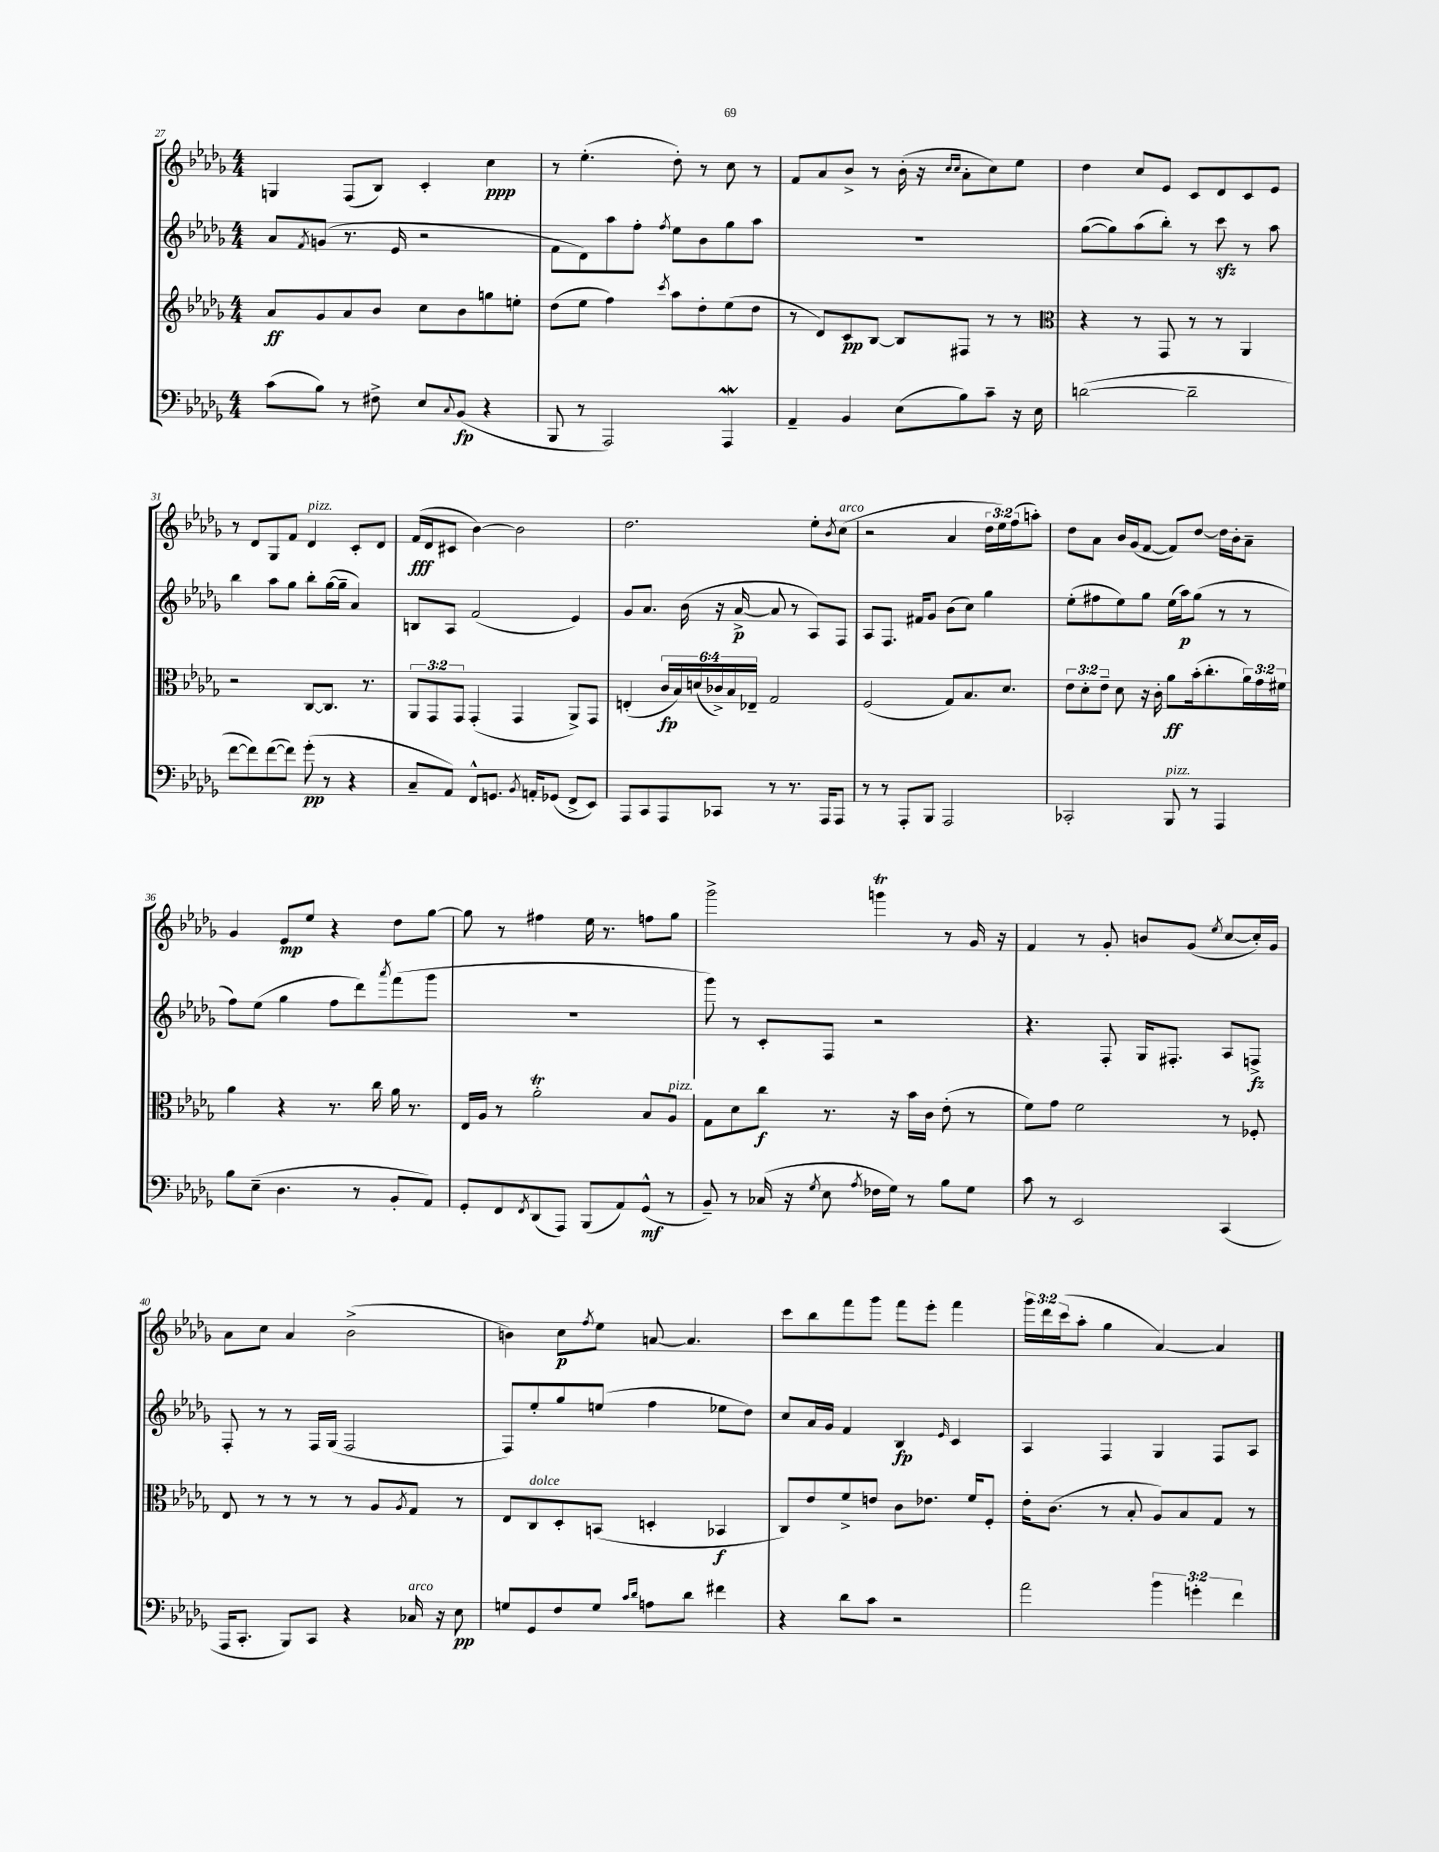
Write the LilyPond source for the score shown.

<<
\new StaffGroup <<
\new Staff = "s0" {
    \clef treble \key des \major \numericTimeSignature \time 4/4 \override Staff.TupletNumber.text = #tuplet-number::calc-fraction-text
    g4 f8( bes8) c'4-. c''4\ppp |
    r8 ees''4.-.( des''8-.) r8 c''8 r8 |
    f'8 aes'8 bes'8-> r8 bes'16-.( r16 \grace { c''16 c''16 } aes'8-. c''8) ees''8 |
    des''4 c''8 ees'8 c'8 des'8 c'8 ees'8 |
    r8 des'8 ges8 f'8 des'4^\markup { \italic "pizz." } c'8-. des'8 |
    f'16\fff( des'16 cis'8 bes'4~) bes'2 |
    des''2. ees''8-. \acciaccatura { bes'8 } c''8^\markup { \italic "arco" }( |
    r2 aes'4 \tuplet 3/2 { des''16 ees''16) f''16( } a''8-.) |
    des''8 aes'8 bes'16 ges'16( f'8~ f'8) des''8~ des''16 bes'16-. aes'8-- |
    ges'4 ees'8\mp ees''8 r4 des''8 ges''8~ |
    ges''8 r8 fis''4 ees''16 r8. f''8 ges''8 |
    ges'''2-> g'''4\trill r8 ges'16 r16 |
    f'4 r8 ges'8-. b'8 ges'8( \acciaccatura { ees''8 } c''8~ c''16-.) ges'16 |
    aes'8 c''8 aes'4 bes'2->( |
    b'4) c''8\p \acciaccatura { f''8 } ees''8 a'8~ a'4. |
    c'''8 bes''8 f'''8 ges'''8 f'''8 ees'''8-. f'''4 |
    \tuplet 3/2 { ges'''16 des'''16 c'''16( } aes''8-. ges''4 aes'4~) aes'4 \bar "|." |
}
\new Staff = "s1" {
    \clef treble \key des \major \numericTimeSignature \time 4/4
    aes'8 \acciaccatura { f'8 } g'8( r8. ees'16 r2 |
    f'8 des'8) aes''8 f''8-. \acciaccatura { f''8 } ees''8 bes'8 ges''8 aes''8 |
    R1 |
    ges''8~( ges''8) aes''8( bes''8-.) r8 c'''8\sfz r8 aes''8 |
    bes''4 aes''8 ges''8 bes''8-. ges''16~( ges''16-- aes'4) |
    b8 aes8 f'2( ees'4) |
    ges'8 aes'8. bes'16( r16 aes'16~->\p aes'8 r8 aes8) f8 |
    aes8 f8. fis'16 ges'8 bes'8( c''8) ges''4 |
    ees''8-.( fis''8 ees''8) ges''8 ees''16( aes''16\p) ges''8( r8 r8 |
    f''8) ees''8( ges''4 f''8 des'''8) \acciaccatura { aes'''8 } f'''8( ges'''8 |
    R1 |
    ges'''8) r8 c'8-. f8 r2 |
    r4. f8-. ges16 fis8.-. aes8 f8->\fz |
    f8-. r8 r8 f16 ges16( f2 |
    f8) ees''8-. ges''8 e''8( f''4 ees''8 des''8) |
    c''8 aes'16 ges'16 f'4 bes4\fp \grace { ees'16 } c'4 |
    aes4 f4 ges4 f8 aes8 \bar "|." |
}
\new Staff = "s2" {
    \clef treble \key des \major \numericTimeSignature \time 4/4 \override Staff.TupletNumber.text = #tuplet-number::calc-fraction-text
    aes'8\ff ges'8 aes'8 bes'8 c''8 bes'8 g''8 e''8-. |
    des''8( ees''8 f''4) \acciaccatura { c'''8 } aes''8 des''8-. ees''8( des''8 |
    r8 des'8) c'8\pp bes8~ bes8 fis8 r8 r8 |
    \clef alto r4 r8 ges,8 r8 r8 aes,4 |
    r2 c8~ c8. r8. |
    \tuplet 3/2 { aes,8 ges,8 ges,8 } ges,4-.( ges,4 aes,8->) ges,8 |
    e4-.( \tuplet 6/4 { c'16\fp bes16) d'16( ces'16->) bes16 ees16-- } ges2 |
    f2( ges8) bes8. des'8. |
    \tuplet 3/2 { ees'8 des'8-. ees'8-- } des'8 r16 c'16-. aes'8\ff bes'16-.( c''8.-. \tuplet 3/2 { aes'16) ges'16 fis'16 } |
    aes'4 r4 r8. c''16 aes'16 r8. |
    ees16 aes16 r8 aes'2-.\trill bes8 aes8^\markup { \italic "pizz." } |
    ges8 des'8 c''8\f r8. r16 bes'16 c'16 ees'8-.( r8 |
    f'8) ges'8 f'2 r8 fes8-. |
    ees8 r8 r8 r8 r8 aes8 \acciaccatura { aes8 } ges8 r8 |
    ees8 c8^\markup { \italic "dolce" } des8-. b,8( d4-. bes,4\f |
    c8) ees'8 f'8-> e'8 c'8 ees'8. f'16 f8-. |
    ees'16-. c'8.( r8 bes8-. aes8) bes8 ges8 r8 \bar "|." |
}
\new Staff = "s3" {
    \clef bass \key des \major \numericTimeSignature \time 4/4 \override Staff.TupletNumber.text = #tuplet-number::calc-fraction-text
    c'8( bes8) r8 fis8-> ees8 \appoggiatura { c8 } bes,8\fp( r4 |
    bes,,8 r8 aes,,2) aes,,4\mordent |
    aes,4-- bes,4 ees8( bes8) c'8-- r16 ees16 |
    d'2~( d'2-- |
    f'8~ f'8) f'8~( f'8) ges'8-.\pp( r8 r4 |
    c8-- aes,8) f,8-^ g,8. \acciaccatura { bes,8 } a,16-. ges,8( f,8-> ees,8) |
    aes,,8 c,8 aes,,8 ces,8 r8 r8. aes,,16 aes,,8 |
    r8 r8 aes,,8-. bes,,8 aes,,2 |
    ces,2-. bes,,8^\markup { \italic "pizz." } r8 aes,,4 |
    bes8 ees8--( des4. r8 bes,8-. aes,8) |
    ges,8-. f,8 \acciaccatura { f,8 } des,8( aes,,8) bes,,8( aes,8) ges,8-^\mf( r8 |
    bes,8--) r8 ces16( r16 \acciaccatura { ges8 } ees8 \acciaccatura { aes8 } fes16 ges16) r8 bes8 ges8 |
    c'8 r8 ees,2 c,4( |
    aes,,16 c,8.-. bes,,8) c,8 r4 ces16^\markup { \italic "arco" } r16 ees8\pp |
    g8 ges,8 f8 g8 \grace { c'16 des'16 } a8 des'8 fis'4 |
    r4 des'8 c'8 r2 |
    aes'2 \tuplet 3/2 { bes'4 g'4-. f'4 } \bar "|." |
}
>>
>>
\layout { \context { \Score currentBarNumber = #27 } }
